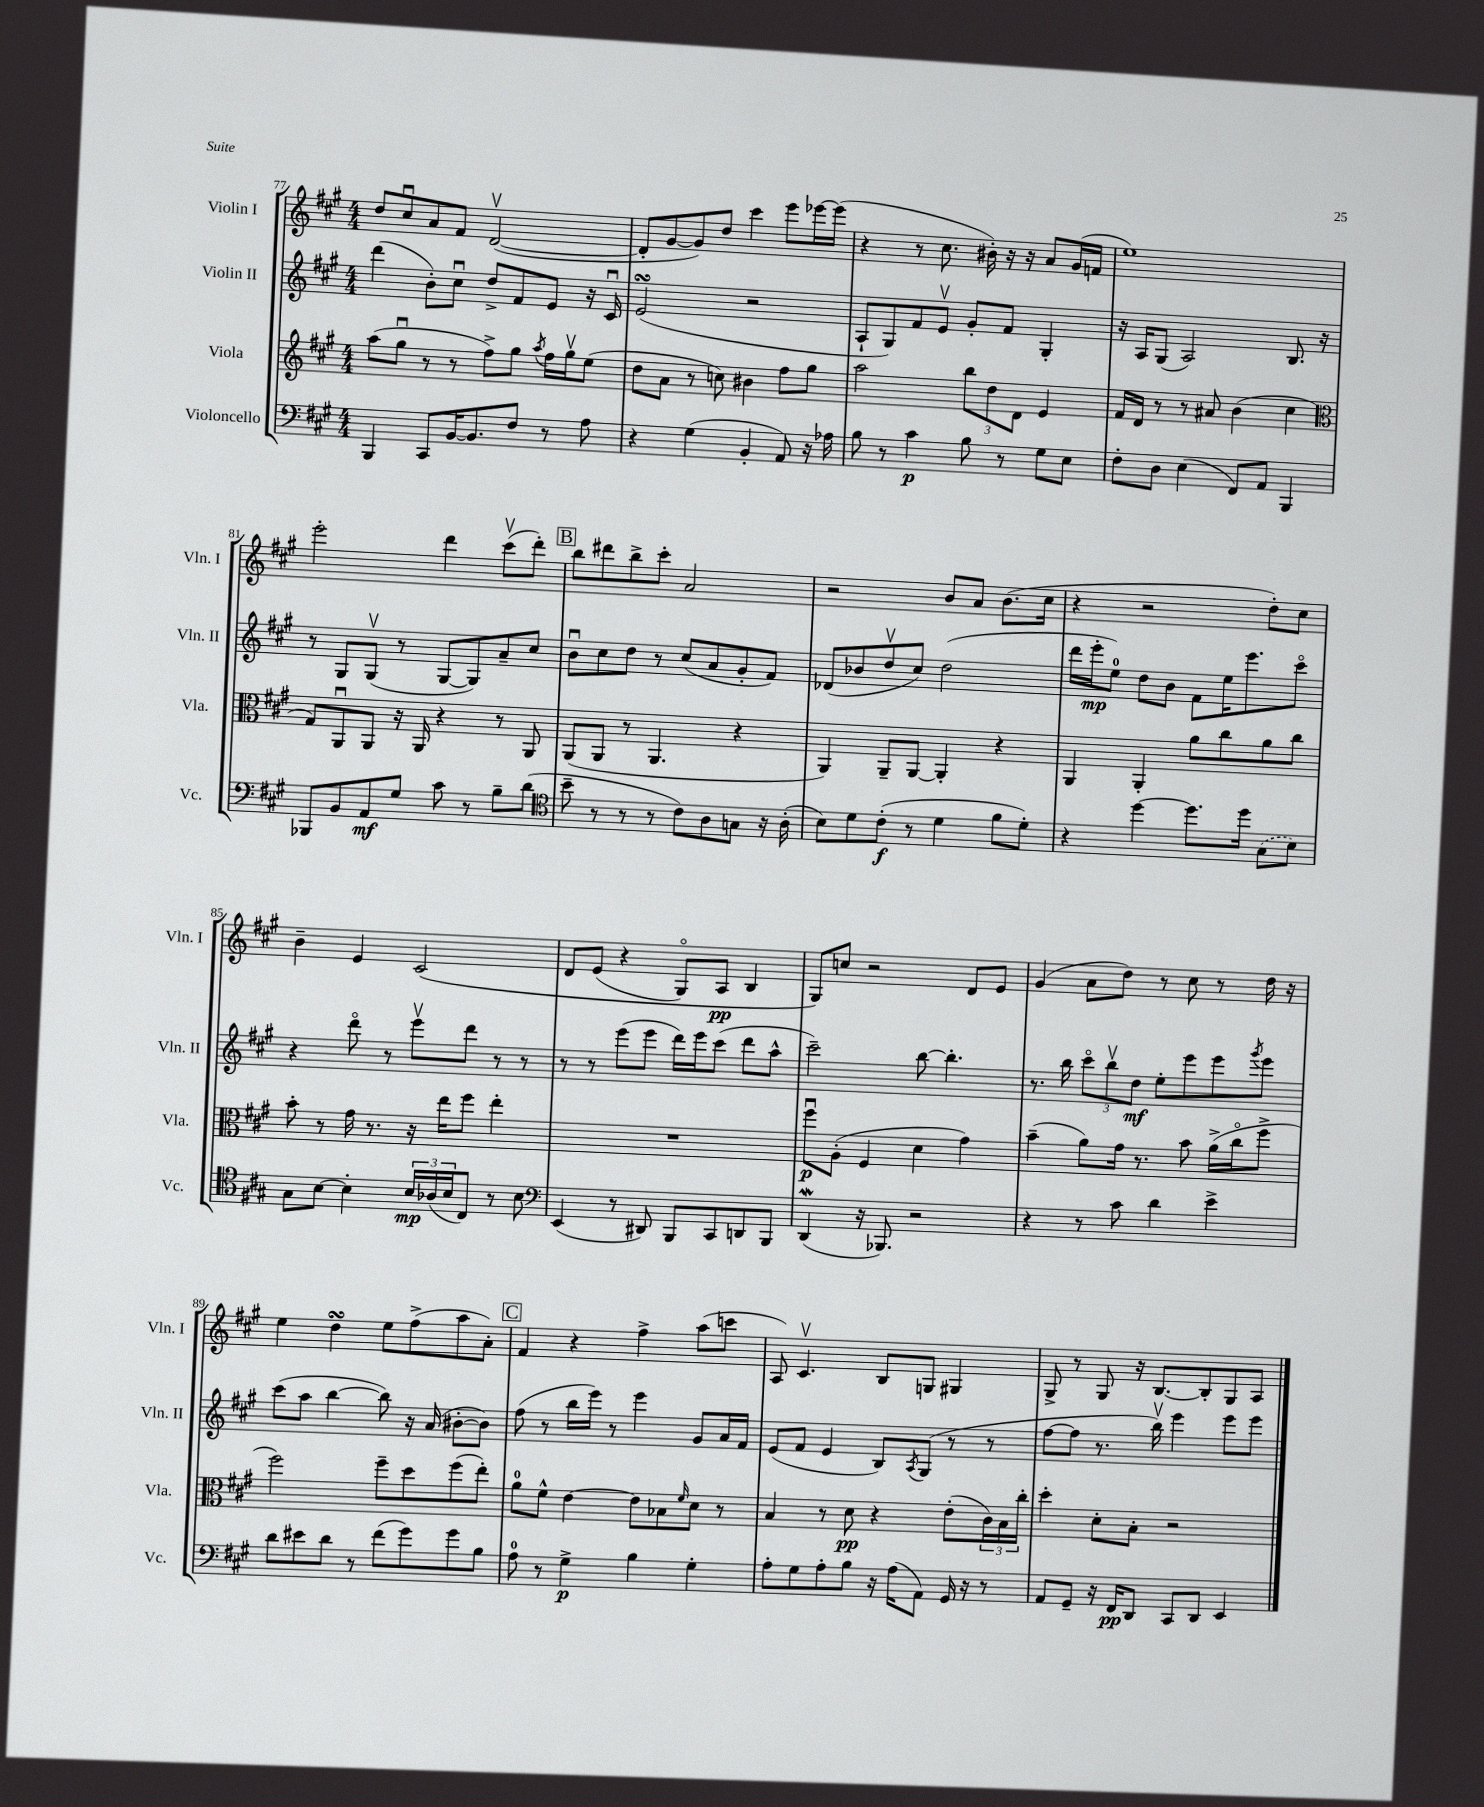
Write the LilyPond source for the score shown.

<<
\new StaffGroup <<
\new Staff = "s0" \with { instrumentName = "Violin I" shortInstrumentName = "Vln. I" } {
    \clef treble \key a \major \numericTimeSignature \time 4/4
    d''8 cis''8\downbow a'8 fis'8 d'2~\upbow( |
    d'8-. gis'8~ gis'8) d''8 cis'''4 e'''8 ees'''16~ ees'''16( |
    r4 r8 cis''8. bis'16-.) r16 r16 a'8 gis'16( f'16 |
    e''1) |
    e'''2-. d'''4 cis'''8\upbow( d'''8-.) |
    \mark \markup { \box "B" } b''8 dis'''8 b''8-> cis'''8-. a'2 |
    r2 b'8 a'8 b'8.( cis''16 |
    r4 r2 d''8-.) cis''8 |
    b'4-- e'4 cis'2\( |
    d'8 e'8( r4 gis8\flageolet) a8\pp b4 |
    gis8\) c''8 r2 d'8 e'8 |
    gis'4( a'8 d''8) r8 cis''8 r8 d''16 r16 |
    e''4 d''4\turn e''8 fis''8->( a''8 a'8-.) |
    \mark \markup { \box "C" } fis'4 r4 fis''4-> a''8( c'''8 |
    a8) cis'4.\upbow b8 g8 gis4 |
    gis8-> r8 gis8 r16 b8.~ b8-. gis8 a8 \bar "|." |
}
\new Staff = "s1" \with { instrumentName = "Violin II" shortInstrumentName = "Vln. II" } {
    \clef treble \key a \major \numericTimeSignature \time 4/4
    d'''4( b'8-.) cis''8\downbow d''8-> fis'8 e'8 r16 cis'16\downbow |
    e'2\turn( r2 |
    a8-! gis8) fis'8 e'8\upbow gis'8-. fis'8 gis4-. |
    r16 a16 gis8( a2) b8. r16 |
    r8 gis8 gis8\upbow( r8 gis8~ gis8) a'8-- cis''8 |
    \mark \markup { \box "B" } b'8\downbow cis''8 d''8 r8 cis''8( a'8 gis'8-. fis'8) |
    des'8( bes'8 d''8\upbow cis''8) d''2( |
    d'''16 e'''16-.\mp e''8-0) d''8 b'8 fis'8 e''16 e'''8. cis'''8\flageolet |
    r4 d'''8\flageolet r8 e'''8\upbow d'''8 r8 r8 |
    r8 r8 e'''8( e'''8 d'''16) e'''16 cis'''8( d'''8 a''8-^ |
    cis'''2--) b''8~ b''4.-. |
    r8. b''16 \tuplet 3/2 { cis'''8\flageolet b''8\upbow d''8\mf } e''8-. e'''8 e'''8 \acciaccatura { gis'''8 } e'''8 |
    cis'''8( a''8 b''4~ b''8) r16 a'16( bis'8~-. bis'8) |
    \mark \markup { \box "C" } fis''8( r8 b''16 e'''16) r8 e'''4 gis'8 a'16 fis'16 |
    e'8( fis'8 e'4 b8) \acciaccatura { a8 } gis8( r8 r8 |
    fis''8~ fis''8 r8. b''16\upbow) e'''4 e'''8 e'''8 \bar "|." |
}
\new Staff = "s2" \with { instrumentName = "Viola" shortInstrumentName = "Vla." } {
    \clef treble \key a \major \numericTimeSignature \time 4/4
    a''8( gis''8\downbow r8 r8 fis''8->) gis''8 \acciaccatura { a''8 } fis''16 gis''16\upbow e''8( |
    d''8 a'8 r8 c''8) bis'4 fis''8 gis''8 |
    a''2 \tuplet 3/2 { b''8 d''8 d'8 } e'4 |
    fis'16 d'16 r8 r8 ais'8 b'4( cis''4 |
    \clef alto gis8) a,8\downbow a,8 r16 a,16 r4 r8 a,8 |
    \mark \markup { \box "B" } a,8( a,8 r8 a,4. r4 |
    a,4) a,8-- a,8~ a,4-. r4 |
    a,4 a,4-. a'8 cis''8 a'8 cis''8 |
    b'8-. r8 gis'16 r8. r16 e''16 fis''8 e''4-. |
    R1 |
    fis''8\downbow\p a8-.( fis4 d'4 gis'4) |
    b'4--( a'8) gis'16 r8. b'8 a'16->( cis''16\flageolet fis''8-> |
    fis''2) fis''8-- d''8 fis''8( e''8-.) |
    \mark \markup { \box "C" } a'8-0 fis'8-^ e'4~ e'8 bes8 \grace { fis'16 } d'8 r8 |
    b4 r8 d'8\pp r4 e'8-.( \tuplet 3/2 { cis'16) b16 cis''16-. } |
    d''4-. d'8-. b8-. r2 \bar "|." |
}
\new Staff = "s3" \with { instrumentName = "Violoncello" shortInstrumentName = "Vc." } {
    \clef bass \key a \major \numericTimeSignature \time 4/4
    b,,4 cis,8 b,16~ b,8. fis8 r8 a8 |
    r4 gis4( b,4-. a,8) r16 aes16 |
    b8 r8 cis'4\p b8 r8 gis8 e8 |
    fis8-. d8 e4( fis,8) a,8 b,,4 |
    bes,,8 b,8 a,8\mf gis8 cis'8 r8 b8-- d'8( |
    \mark \markup { \box "B" } \clef tenor b'8-- r8 r8 r8 cis'8) a8 g8 r16 a16-.( |
    b8) d'8 cis'8-.\f( r8 d'4 fis'8 d'8-.) |
    r4 d''4~ d''8. d''16 \once \slurDashed gis8( b8) |
    gis8 b8~ b4-. \tuplet 3/2 { b16\mp aes16( b16 } cis8) r8 b8 |
    \clef bass e,4( r8 dis,8) b,,8 cis,8 d,8 b,,8 |
    d,4\mordent( r16 bes,,8.) r2 |
    r4 r8 cis'8 d'4 e'4-> |
    d'8 eis'8 d'8 r8 fis'8( gis'8) gis'8 b8 |
    \mark \markup { \box "C" } a8-0 r8 gis4->\p b4 gis4-. |
    a8-. gis8 a8-. b8 r16 a16( a,8) gis,16 r16 r8 |
    a,8 gis,8-- r16 fis,16\pp d,8 cis,8 d,8 e,4 \bar "|." |
}
>>
>>
\layout { \context { \Score currentBarNumber = #77 } }
